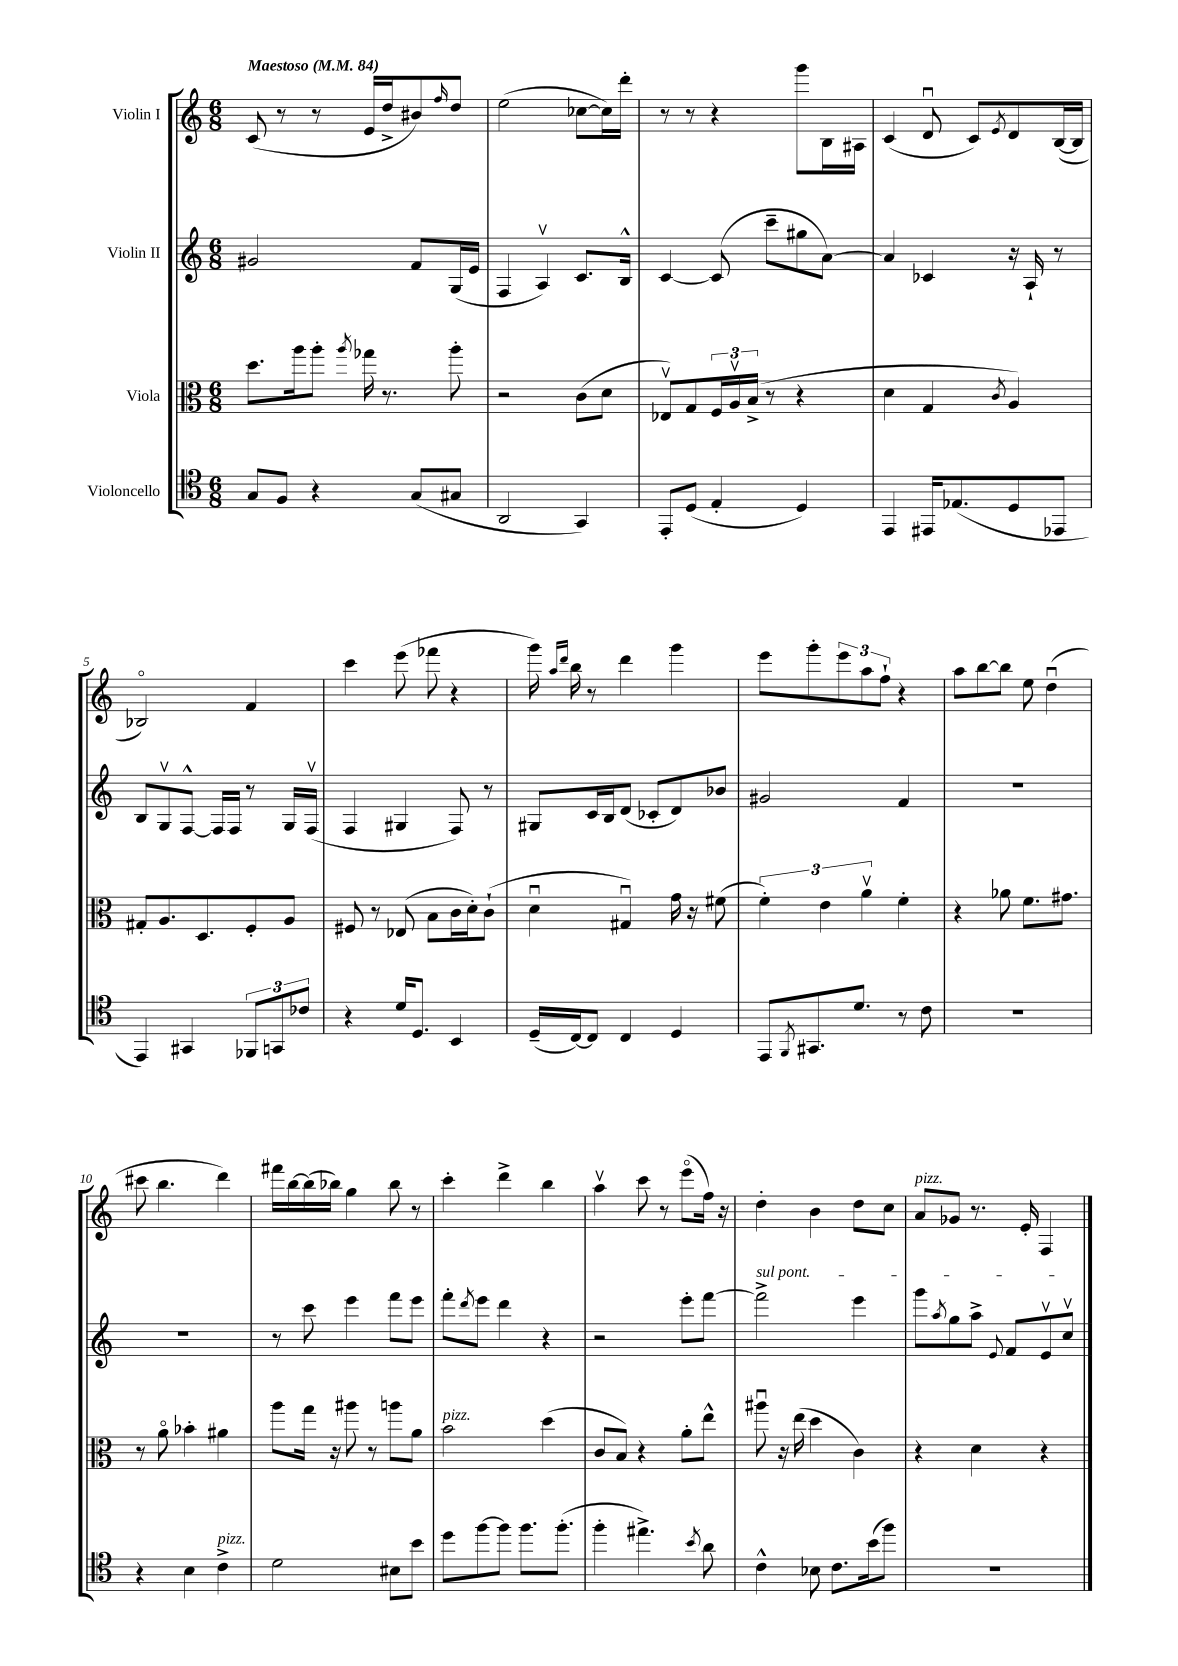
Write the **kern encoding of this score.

**kern	**kern	**kern	**kern
*staff4	*staff3	*staff2	*staff1
*clefC4	*clefC3	*clefG2	*clefG2
*k[]	*k[]	*k[]	*k[]
*M6/8	*M6/8	*M6/8	*M6/8
*MM84	*MM84	*MM84	*MM84
8G/L	8.dd\L	2g#/	(8c/
8F/J	.	.	8r
.	16aa\k	.	.
4r	8aa'\J	.	8r
.	8qaa/	.	.
.	16gg-\	.	16e/LL
.	8.r	.	16dd^/J
(8G/L	.	8f/L	8b#/)
.	.	.	16qqff/
8G#/J	8aa'\	(16G/L	8dd/J
.	.	16e/JJ	.
=	=	=	=
2AA/	2r	4F/	(2ee\
.	.	4Av/)	.
4GG/)	(8c\L	8.c/L	[8cc-\L
.	8d\J	.	16cc-\]L)
.	.	16B^^/Jk	16ddd'\JJ
=	=	=	=
8EE'/L	8E-v/L)	[4c/	8r
(8D/J	8G/	.	8r
4E'/	24F/L	(8c/]	4r
.	24Av/	.	.
.	(24B^/JJ	.	.
.	8r	8ccc~\L	.
4D/)	4r	8gg#\	8ggg\L
.	.	[8a\J)	16B\L
.	.	.	16A#\JJ
=	=	=	=
4EE/	4d\	4a/]	(4c/
16EE#/LK	4G/	4c-/	8du/
(8.E-/	.	.	.
.	.	.	8c/L)
.	8qc/	.	8qe/
8D/	4A/)	16r	8d/
.	.	16A`/	.
8EE-/J	.	8r	([16B/L
.	.	.	16B/]JJ
=	=	=	=
4EE/)	8G#'/L	8B/L	2B-o/)
.	8.A/	8Gv/	.
4GG#/	.	[8F^^/J	.
.	8.D/	.	.
.	.	16F/]LL	.
.	.	16F/JJ	.
12FF-/L	8F'/	8r	4f/
12GG/	.	.	.
.	8A/J	16G/LL	.
12c-/J	.	.	.
.	.	(16Fv/JJ	.
=	=	=	=
4r	8F#/	4F/	4ccc\
.	8r	.	.
16d/LK	(8E-/	4G#/	(8eee\
8.D/J	.	.	.
.	8B\L	.	8fff-\
4BB/	16c\L	8F/)	4r
.	16d'\J)	.	.
.	(8c`\J	8r	.
=	=	=	=
(16D~/LL	4du\	8G#/L	16ggg\)
.	.	.	16qqaa/LL
.	.	.	16qqddd/JJ
[16C/J)	.	.	16bb\
8C/]J	.	16c/L	8r
.	.	16B/J	.
4C/	4G#u/)	(8d/J	4ddd\
.	.	8c-'/L	.
4D/	16g\	8d/)	4ggg\
.	16r	.	.
.	(8f#\	8b-/J	.
=	=	=	=
8EE/L	6f'\)	2g#/	8eee\L
8qFF/	.	.	.
8.GG#/	.	.	8ggg'\
.	6e\	.	.
.	.	.	12eee\
8.d/J	.	.	.
.	6av\	.	12aa\
.	.	.	12ff`\J
8r	4f'\	4f/	4r
8c\	.	.	.
=	=	=	=
2.r	4r	2.r	8aa\L
.	.	.	[8bb\
.	8a-\	.	8bb\]J
.	8.f\L	.	8ee\
.	.	.	(4ddu\
.	8.g#\J	.	.
=	=	=	=
4r	8r	2.r	8ccc#\
.	8ao\	.	4.bb\
4B\	4b-'\	.	.
4c^\	4a#\	.	4ddd\)
=	=	=	=
2d\	8aa\L	8r	16fff#\LL
.	.	.	[16bb\
.	16gg\Jk	8ccc\	(16bb\]
.	16r	.	16bb-\JJ)
.	8aa#\	4eee\	4gg\
.	8r	.	.
8B#\L	8aa\L	8fff\L	8bb-\
8b\J	8a\J	8eee\J	8r
=	=	=	=
8dd\L	2b\	8fff'\L	4ccc'\
.	.	8qddd/	.
[8ff\	.	8eee\J	.
8ff\]J	.	4ddd\	4ddd^\
8.ff\L	.	.	.
.	(4dd\	4r	4bb\
(8.ff'\J	.	.	.
=	=	=	=
4ff'\	8c/L	2r	4aav\
.	8B/J)	.	.
4.ee#^\)	4r	.	8ccc\
.	.	.	8r
.	8a'\L	8eee'\L	(8eeeo\L
8qb/	.	.	.
8a\	8ee^^\J	[8fff\J	16ff\Jk)
.	.	.	16r
=	=	=	=
4c^^\	8aa#u\	2fff^\]	4dd'\
.	16r	.	.
.	(16ee\	.	.
8B-\	4dd\	.	4b\
8.c\L	.	.	.
.	4c\)	4eee\	8dd\L
(16b\k	.	.	.
8ff\J)	.	.	8cc\J
=	=	=	=
2.r	4r	8ggg\L	8a/L
.	.	8qaa/	.
.	.	8gg\	8g-/J
.	4d\	8aa^\J	8.r
.	.	8qqe/	.
.	.	8f/L	.
.	.	.	16e'/
.	4r	8ev/	4F/
.	.	8ccv/J	.
==	==	==	==
*-	*-	*-	*-
